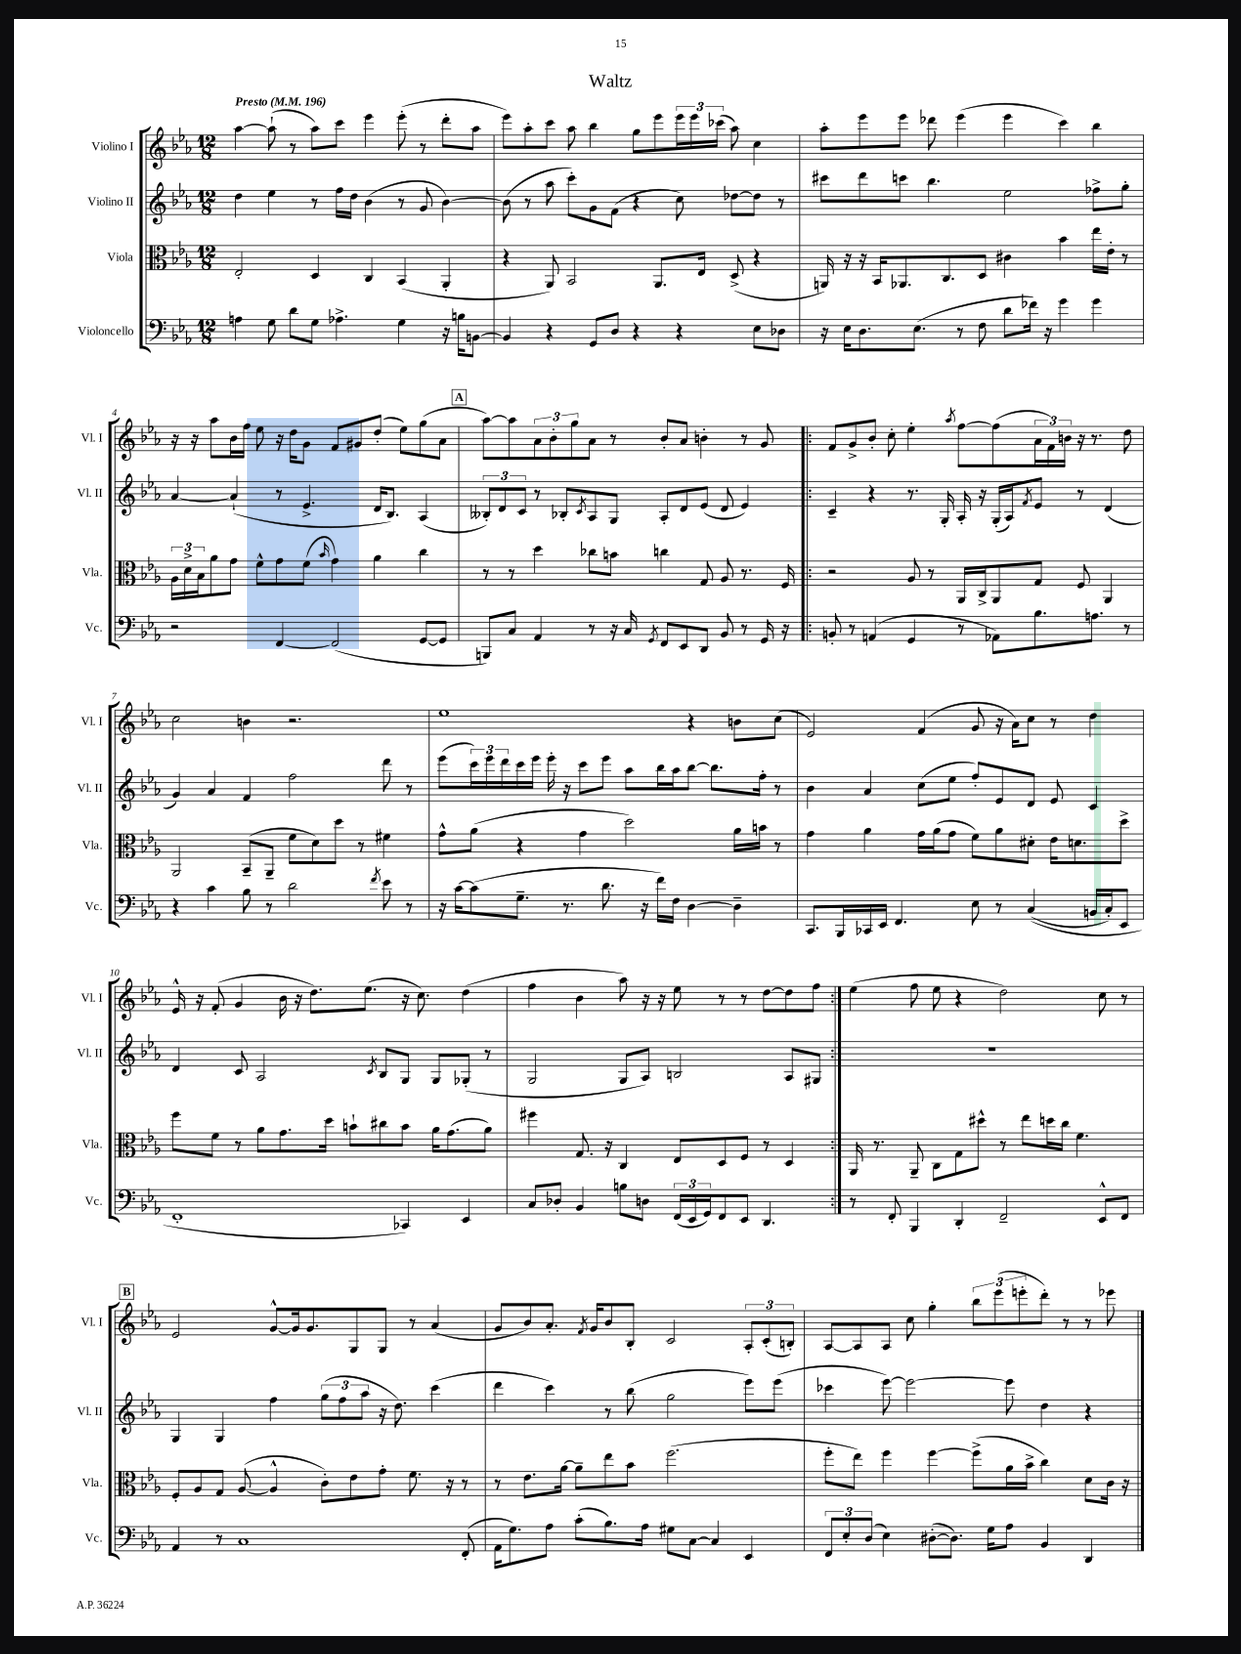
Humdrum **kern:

**kern	**kern	**kern	**kern
*part4	*part3	*part2	*part1
*staff4	*staff3	*staff2	*staff1
*I"Violoncello	*I"Viola	*I"Violino II	*I"Violino I
*I'Vc.	*I'Vla.	*I'Vl. II	*I'Vl. I
*clefF4	*clefC3	*clefG2	*clefG2
*k[b-e-a-]	*k[b-e-a-]	*k[b-e-a-]	*k[b-e-a-]
*M12/8	*M12/8	*M12/8	*M12/8
*MM196	*MM196	*MM196	*MM196
=1	=1	=1	=1
!	!	!	!LO:TX:a:B:t=Presto
4An\	2E-'/	4dd\	[4aa-\
8G\	.	4ee-\	(8aa-`\]
8d\L	.	.	8r
8G\J	4D/	8r	8aa-\L)
4.A-X^\	.	16ff\LL	8ccc\J
.	.	16dd\JJ	.
.	4C/	(4b-\	4eee-\
4G\	(4BB-/	8r	(8eee-'\
.	.	8g/	8r
16r	4AA-'/	[4b-\)	8ddd'\L
16Bn\KL	.	.	.
[8BBn\J	.	.	8aa-\J
=2	=2	=2	=2
4BB/]	4r	(8b-\]	8eee-\L)
.	.	8r	8aa-'\
4r	8AA-/)	8aa-\	8ccc\J
.	2BB-/	8ccc'\L)	8aa-\
8GG/L	.	8g\	4bb-\
8D/J	.	(8f\J	.
4r	.	4r	8gg\L
.	8.AA-/L	.	8eee-\
4r	.	8cc\)	24eee-\L
.	.	.	24eee-\
.	16E-/Jk	.	.
.	.	.	(24ccc-X\JJ
.	(8D^/	[8dd-X\L	8aa-\)
8E-\L	4r	8dd-\J]	4cc\
8D-X\J	.	8r	.
=3	=3	=3	=3
16r	16AAn/)	8ccc#X\L	8aa-'\L
16E-\KL	16r	.	.
8.D\	16r	8ddd\	8eee-\
.	16BB-/KL	.	.
.	8.AA-X/	8cccn\J	8eee-\J
(8.E-\J	.	.	.
.	.	4.bb-\	8ddd-X\
.	8.C/	.	.
8r	.	.	(4eee-\
8F\	8D/J	.	.
8d\L	4c#X\	2ee-\	4eee-\
16f-X\Jk)	.	.	.
16r	.	.	.
4g\	4b-\	.	4ccc\)
4g\	16ee-\LL	8ff-X^\L	4bb-\
.	16e-'\JJ	.	.
.	8r	8gg'\J	.
!!LO:LB:g=z
=4	=4	=4	=4
2r	24A-\LL	[4a-/	16r
.	24d^\	.	.
.	.	.	16r
.	24B-\J	.	.
.	8a-\	.	8aa-\L
.	8g\J	(4a-`/]	16b-\L
.	.	.	16ff\JJ
.	8f^^\L	.	8ee-\
[4FF/	8g\	8r	16r
.	.	.	16dd\KL
.	(8f\J	4.e-^/	8g\J
.	16qqb-/	.	.
(2FF/]	4g\)	.	8f/L
.	.	.	8g#X/
.	4a-\	16d/KL	(8dd'/J
.	.	8.B-/J)	.
.	.	.	8ee-\L)
[8GG/L	4cc\	(4A-/	(8gg\
8GG/J]	.	.	8a-\J
!!LO:REH:place=s1:t=A
=5	=5	=5	=5
8BBBn/L)	8r	12B--X'/L)	[8aa-\L)
.	.	12d/	.
8C/J	8r	.	8aa-\]
.	.	12c/J	.
4AA-/	4dd\	8r	12a-\
.	.	.	12b-'\
.	.	8B-X'/L	.
.	.	.	12gg\
.	.	8qc/	.
8r	8cc-X\L	8A-/	8a-\J
16r	8bn\J	8G/J	8r
16C/	.	.	.
8qGG/	.	.	.
8FF/L	4ccn\	8A-'/L	8b-'/L
8EE-/	.	8d/	8a-/J
8DD/J	8G/	(8e-/J	4bn'\
8BB-/	8A-/	8d/	.
8r	8.r	4e-/)	8r
16GG/	.	.	8g/
16r	16F/	.	.
=6!|:	=6!|:	=6!|:	=6!|:
8BBn'/	2r	4c~/	8f/L
8r	.	.	8g^/
(4AAn/	.	4r	8b-'/J
.	.	.	8cc'\
4GG/	8A-/	8.r	4ee-'\
.	8r	.	.
.	.	16G'/	.
.	.	.	8qaa-/
8r	16AA-/LL	16A-'/	[8ff\L
.	16C^/J	16r	.
8AA-X\L)	8AA-/	(16G'/LL	(8ff\]
.	.	16A-/J)	.
.	.	8qf/	.
8.B-\	8G/J	8e-/J	24a-\L
.	.	.	24f\)
.	.	.	24bn\JJ
.	8F/	8r	16r
8.An\J	.	.	8.r
.	4AA-/	(4d/	.
8r	.	.	8dd\
!!LO:LB:g=z
=7	=7	=7	=7
4r	2AA-/	4g/)	2cc\
4c\	.	4a-/	.
8B-\	(8BB-~/L	4f/	4bn\
8r	8AA-~/J	.	.
2d\	8f\L	2ff\	2.r
.	8d\)	.	.
.	8dd\J	.	.
.	8r	.	.
8qf/	.	.	.
8e-\	4f#X\	8ddd\	.
8r	.	8r	.
=8	=8	=8	=8
16r	8g^^\L	(8eee-\L	1ee-
[16c\KL	.	.	.
(8c\]	(8a-\J	24ccc\L)	.
.	.	24eee-\	.
.	.	24ddd\	.
8.G~\J	4r	16ccc\	.
.	.	16eee-\JJ	.
.	.	16eee-'\	.
8.r	.	16r	.
.	4g\	8ccc\L	.
8.d\	.	8eee-\J	.
.	2dd\)	8aa-\L	.
16r	.	.	.
16f\LL)	.	16bb-\L	.
16F\JJ	.	16aa-\J	.
[4D\	.	[8bb-\J	4r
.	.	8.bb-\L]	.
4D~\]	16a-\LL	.	8bn\L
.	16bn\JJ	16ff'\Jk	.
.	8r	8r	(8cc\J
=9	=9	=9	=9
8.CC/L	4g\	4b-\	2e-/)
16BBB-/L	.	.	.
16CC-X/	4a-\	4a-/	.
16EE-/JJ	.	.	.
4.FF/	.	.	.
.	16g\LL	(8cc\L	(4f/
.	(16a-\J	.	.
.	8g\J	8ee-\J	.
8E-\	8f\L)	8ff'/L)	8g/
8r	8a-\	8e-/	16r
.	.	.	16a-\KL)
((4C/	8d#X'\J	8d/J	8cc\J
.	16e-\KL	8e-/	8r
.	8.dn\	.	.
16BBn/LL	.	4c/	4dd\
16C'/J)	.	.	.
8EE-/J	8dd^\J	.	.
!!LO:LB:g=z
=10	=10	=10	=10
1FF'	8ff\L	4d/	16e-^^/
.	.	.	16r
.	8f\J	.	(8f'/
.	8r	8c/	4g/
.	8a-\L	2A-/	.
.	8.g\	.	16b-\
.	.	.	16r
.	.	.	8.dd\L)
.	16dd\Jk	.	.
.	8bn`\L	.	.
.	.	.	(8.ee-\J
.	.	8qc/	.
.	8cc#X\	8B-/L	.
4CC-X/)	8b\J	8G/J	16r
.	.	.	8.cc\)
.	16a-\KL	8G/L	.
.	(8.g\	.	.
4EE-/	.	(8G-X'/J	(4dd\
.	8a-\J)	8r	.
=11	=11	=11	=11
8C/L	4ff#X\	2G/	4ff\
8D-X'/J	.	.	.
4BB-/	8.G/	.	4b-\
.	16r	.	.
8Bn\L	4C/	8G/L	8aa-\)
8Dn\J	.	8A-/J)	16r
.	.	.	16r
(24FF/LL	8E-/L	2Bn/	8ee-\
24EE-/	.	.	.
24GG/J)	.	.	.
8FF/	8D/	.	8r
8EE-/J	8F/J	.	8r
4.DD/	8r	.	[8dd\L
.	4D/	8A-/L	8dd\]
.	.	8G#X/J	8ff\J
=12:|!	=12:|!	=12:|!	=12:|!
8r	16AA-/	1.r	(4ee-\
.	8.r	.	.
8FF'/	.	.	.
4BBB-/	8AA-~/	.	8ff\
.	8C\L	.	8ee-\
4DD'/	8G\	.	4r
.	8dd#X^^\J	.	.
2FF~/	8r	.	2dd\)
.	8ee-\L	.	.
.	16ddn\L	.	.
.	16cc\JJ	.	.
.	4.f\	.	.
8EE-^^/L	.	.	8cc\
8FF/J	.	.	8r
!!LO:LB:g=z
!!LO:REH:place=s1:t=B
=13	=13	=13	=13
4AA-/	8F'/L	4G/	2e-/
.	8A-/	.	.
8r	8G/J	4G/	.
1C	([8A-/	.	.
.	4A-^^/]	4ff\	[8g^^/L
.	.	.	16g/k]
.	.	.	8.g/
.	8c'\L)	(12gg\L	.
.	.	12ff\	.
.	8e-\	.	8G/
.	.	12aa-\J	.
.	8g'\J	16r	8G/J
.	.	8.dd\)	.
.	8.f\	.	8r
.	.	(4ccc\	(4a-/
.	16r	.	.
(8FF'/	8r	.	.
=14	=14	=14	=14
16AA-\KL	8r	4ddd\	8g/L
8.G\)	.	.	.
.	8.e-\L	.	8b-/)
8A-\J	.	4ccc\)	8.a-'/J
.	[16a-\Jk	.	.
(8c'\L	8a-~\L]	.	.
.	.	.	8qf/
.	.	.	16g/KL
8.B-\)	8ee-\	8r	8b-/
.	8b-\J	(8bb-\	8B-'/J
16A-\Jk	.	.	.
8G#X\L	(2.ff\	2gg\	2c/
[8C\J	.	.	.
4C/]	.	.	.
4EE-/	.	8eee-\L)	12A-'/L
.	.	.	(12c'/
.	.	(8eee-\J	.
.	.	.	12Bn'/J)
=15	=15	=15	=15
12FF/L	8ff'\L	4ccc-X\	[8A-/L
12E-'/	.	.	.
.	8ee-\J)	.	8A-/]
(12D/J	.	.	.
4E-\)	4ff\	[8eee-\)	8A-/J
.	.	2eee-\_	8cc\
([8D#X'\L	[4ff\	.	4gg'\
8.D#\J])	.	.	.
.	(8ff^\L]	.	12bb-\L
16G\KL	.	.	.
.	.	.	(12eee-\
8A-\J	16a-\L	8eee-\]	.
.	.	.	12eeen'\
.	16b-^\JJ	.	.
4BB-/	4cc\)	4dd\	8ddd'\J)
.	.	.	8r
4DD/	8d\L	4r	8r
.	16c\Jk	.	8eee-X\
.	16r	.	.
==	==	==	==
*-	*-	*-	*-
